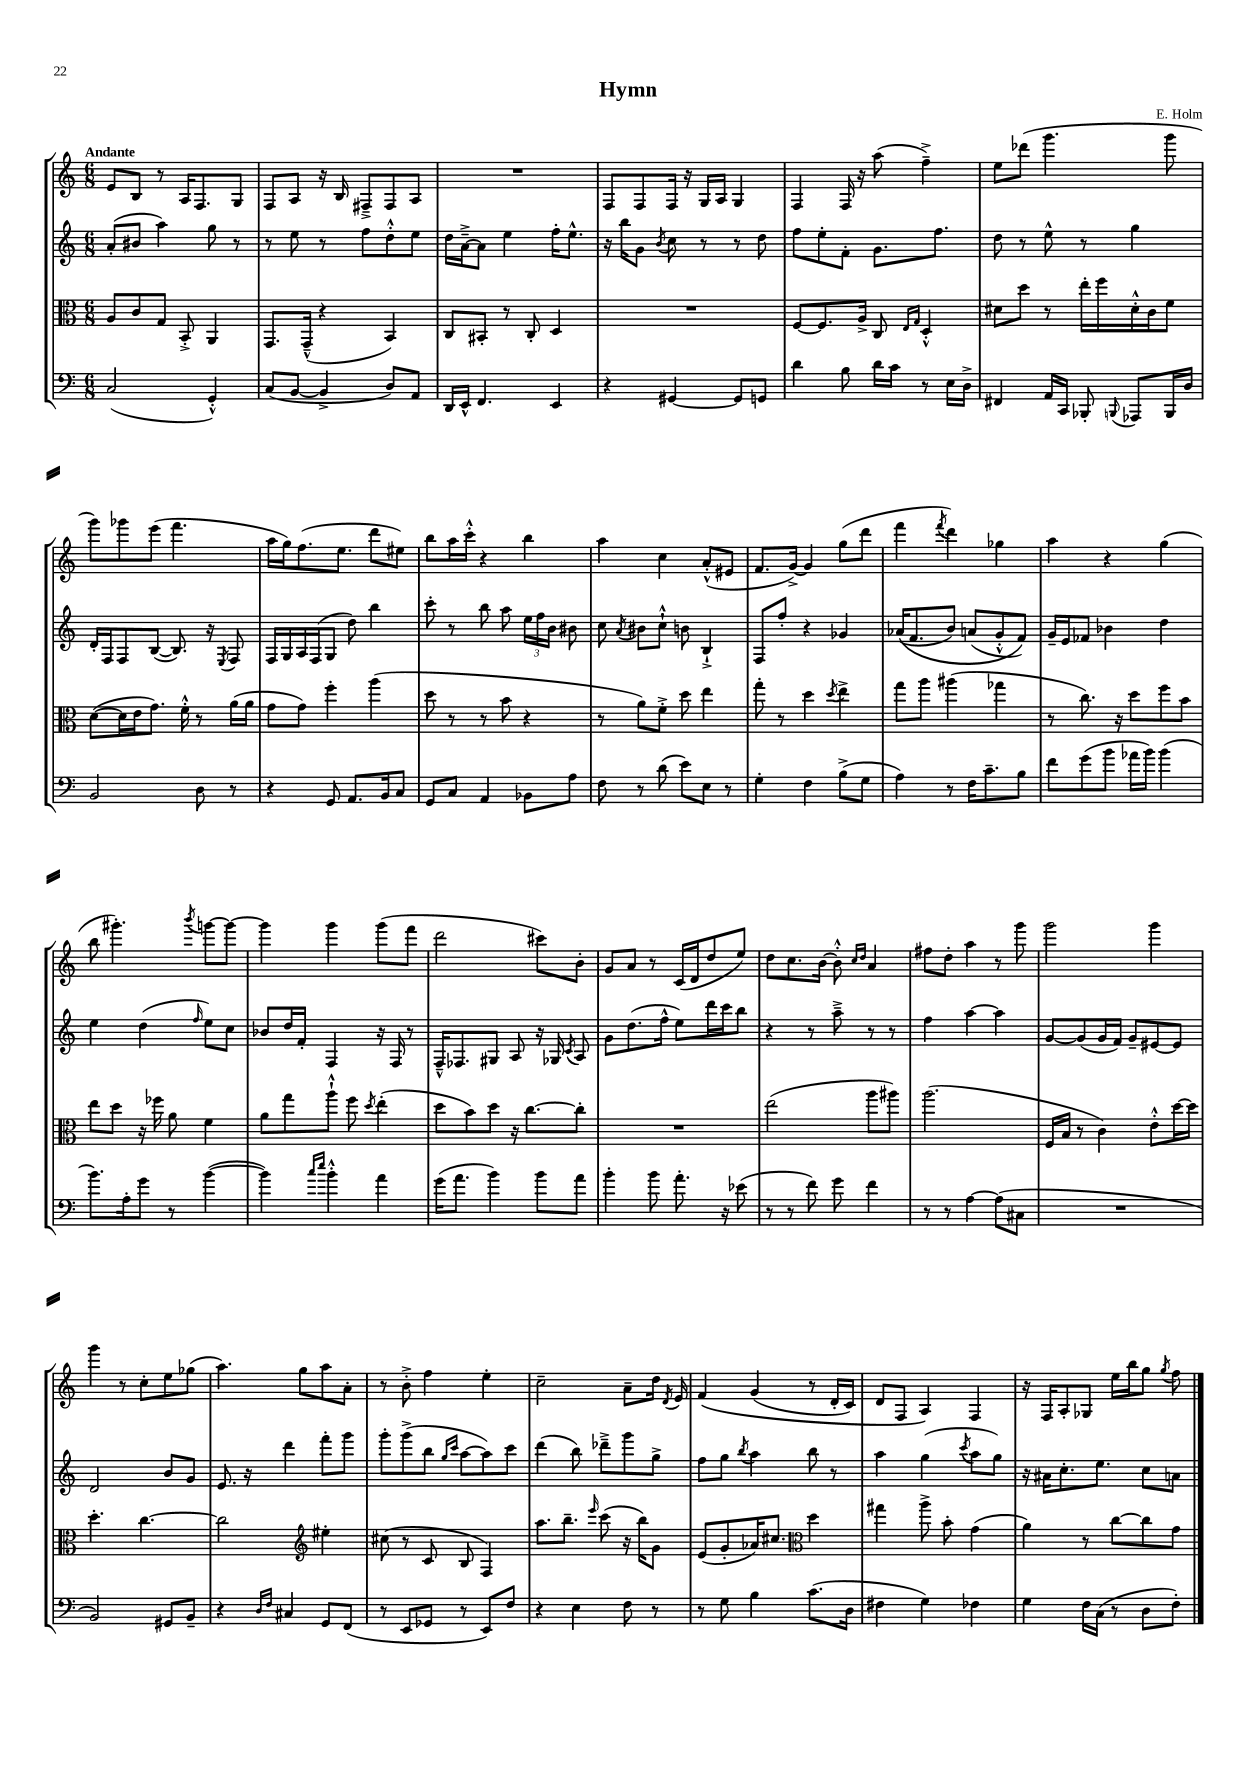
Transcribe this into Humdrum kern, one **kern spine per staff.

**kern	**kern	**kern	**kern
*staff4	*staff3	*staff2	*staff1
*clefF4	*clefC3	*clefG2	*clefG2
*k[]	*k[]	*k[]	*k[]
*M6/8	*M6/8	*M6/8	*M6/8
(2C	8A	(8a'	8e
.	8c	8b#	8B
.	8G	4aa)	8r
.	8BB'^	.	16A
.	.	.	8.F
4GG'^^)	4AA	8gg	.
.	.	8r	8G
=	=	=	=
(8C	8.GG	8r	8F
[8BB	.	8ee	8A
.	(16GG~^^	.	.
4BB^]	4r	8r	16r
.	.	.	16B
.	.	8ff	8F#~^
8D)	4BB)	8dd'^^	8F#
8AA	.	8ee	8A
=	=	=	=
16DD	8C	16dd	2.r
16EE^^	.	[16a~^	.
4.FF	8BB#'	8a]	.
.	8r	4ee	.
.	8C'	.	.
4EE	4D	16ff'	.
.	.	8.ee^^	.
=	=	=	=
4r	2.r	16r	8F
.	.	16bb	.
.	.	8g	8F
.	.	8qb	.
[4GG#	.	8cc	16F
.	.	.	16r
.	.	8r	16G
.	.	.	16A
8GG#]	.	8r	4G
8GG	.	8dd	.
=	=	=	=
4d	[8F	8ff	4F
.	8.F]	8ee'	.
8B	.	8f'	16F
.	16A^	.	16r
16d	8C	8.g	(8aa
16c	.	.	.
.	16qqE	.	.
.	16qqG	.	.
8r	4D'^^	.	4ff~^)
.	.	8.ff	.
16E	.	.	.
16D^	.	.	.
=	=	=	=
4FF#	8d#	8dd	8ee
.	8dd	8r	(8ddd-
16AA	8r	8ee^^	4.ggg
16CC	.	.	.
8BBB-'	16ee'	8r	.
.	16ff	.	.
8qqBBB	.	.	.
8AAA-	16d#'^^	4gg	.
.	16c	.	.
16BBB	8f	.	8ggg
16D	.	.	.
=	=	=	=
2BB	([8d	16d'	8ggg)
.	.	16F	.
.	16d]	8F	8ggg-
.	16e	.	.
.	8.g)	([8B	(8eee
.	.	8.B])	4.fff
.	16f'^^	.	.
8D	8r	.	.
.	.	16r	.
.	.	8qE	.
8r	(16a	8F	.
.	16a	.	.
=	=	=	=
4r	8g	16F	16aa
.	.	16G	16gg)
.	8g)	16A	(8.ff
.	.	(16F	.
8GG	4ff'	8G	.
.	.	.	8.ee
8.AA	.	8dd)	.
.	(4aa	4bb	8ddd
16BB	.	.	.
8C	.	.	8ee#)
=	=	=	=
8GG	8dd	8ccc'	8bb
8C	8r	8r	16aa
.	.	.	16ccc'^^
4AA	8r	8bb	4r
.	8b	8aa	.
8BB-	4r	24ee	4bb
.	.	24ff	.
.	.	24b	.
8A	.	8b#	.
=	=	=	=
8F	8r	8cc	4aa
.	.	8qa	.
8r	8a)	8b#	.
(8d	8f'^	8cc`^^	4cc
8e)	8dd	8b	.
8E	4ee	4B`^	(8a'^^
8r	.	.	8e#
=	=	=	=
4G'	8gg'	8F	8.f
.	8r	8ff'	.
.	.	.	[16g^)
4F	4dd	4r	4g]
.	8qdd	.	.
(8B^	4ee^	4g-	(8gg
8G	.	.	8ddd
=	=	=	=
4A)	8gg	&((16a-	4fff
.	.	8.f	.
.	8aa	.	.
.	.	.	8qfff
8r	(4aa#	8b)	4ddd)
16F	.	(8a	.
8.c~	.	.	.
.	4gg-	8g'^^	4gg-
8B	.	8f)&)	.
=	=	=	=
8f	8r	16g~	4aa
.	.	16e	.
(8g	8.cc)	8f-	.
8b	.	4b-	4r
.	16r	.	.
16a-	8dd	.	.
16b)	.	.	.
(4b	8ff	4dd	(4gg
.	8b	.	.
=	=	=	=
8.b)	8ee	4ee	8bb
.	8dd	.	4.ggg#')
16A'	.	.	.
8g	16r	(4dd	.
.	16ff-	.	.
8r	8a	.	.
.	.	16qqff	8qbbb
([4b	4f	8ee)	[8ggg
.	.	8cc	8ggg_
=	=	=	=
4b])	8a	8b-	4ggg]
.	8gg	16dd	.
.	.	16f'	.
16qqcc	.	.	.
16qqee	.	.	.
4b'^^	8aa`^^	4F	4ggg
.	8ff	.	.
.	8qdd	.	.
4a	(4ee'	16r	(8ggg
.	.	16F	.
.	.	8r	8fff
=	=	=	=
(16g	8dd	16F~^^	2ddd
8.a	.	8.F-	.
.	8b)	.	.
4b)	8dd	8G#	.
.	16r	8A	.
.	[8.cc	.	.
8b	.	16r	8ccc#)
.	.	16G-	.
.	.	8qc	.
8a	8cc']	8A	8b'
=	=	=	=
4b'	2.r	8g	8g
.	.	(8.dd	8a
8b	.	.	8r
.	.	16ff^^	.
8.a'	.	8ee)	(16c
.	.	.	16d
.	.	16ddd	8dd
16r	.	16ccc	.
(8e-	.	8bb	8ee)
=	=	=	=
8r	(2ee	4r	8dd
8r	.	.	8.cc
8f)	.	8r	.
.	.	.	[16b
8g	.	8aa~^	8b'^^]
.	.	.	16qqcc
.	.	.	16qqdd
4f	8aa	8r	4a
.	8aa#)	8r	.
=	=	=	=
8r	(2.aa	4ff	8ff#
8r	.	.	8dd'
[4A	.	[4aa	4aa
(8A]	.	4aa]	8r
8C#	.	.	8ggg
=	=	=	=
2.r	16F	[8g	2ggg
.	16B	.	.
.	8r	(8g]	.
.	4c)	16g	.
.	.	16f)	.
.	.	8g~	.
.	8e'^^	[8e#	4ggg
.	[16dd	8e#]	.
.	16dd]	.	.
=	=	=	=
2BB)	4.dd'	2d	4ggg
.	.	.	8r
.	[4.cc	.	8cc'
8GG#	.	8b	8ee
8BB~	.	8g	(8gg-
=	=	=	=
4r	2cc]	8.e	4.aa)
.	.	16r	.
16qqD	.	.	.
16qqF	.	.	.
4C#	.	4ddd	.
.	.	.	8gg
*	*clefG2	*	*
8GG	4ee#'	8fff'	8aa
(8FF	.	8ggg	8a'
=	=	=	=
8r	(8cc#	8ggg'	8r
8EE	8r	(8ggg^	8b'^
8GG-	8c	8bb	4ff
.	.	16qqgg	.
.	.	16qqccc	.
8r	8B	[8aa	.
8EE)	4F)	8aa])	4ee'
8F	.	8ccc	.
=	=	=	=
4r	8.aa	(4ddd	2cc~
.	8.bb~	.	.
4E	.	8bb)	.
.	16qqeee	.	.
.	(8ccc	8ddd-~^	.
8F	16r	8ggg	8a~
.	16bb)	.	.
8r	8g	8gg^	16dd
.	.	.	8qd
.	.	.	16e
=	=	=	=
8r	(8e	8ff	&(4f
8G	8g'	8gg	.
.	.	8qbb	.
4B	16a-)	4aa	(4g
.	8.cc#	.	.
*	*clefC3	*	*
(8.c	4dd	8bb	8r
.	.	8r	16d'
16D	.	.	16c)
=	=	=	=
4F#	4gg#	4aa	8d
.	.	.	8F
4G)	8aa^	(4gg	4A&)
.	8b'	.	.
.	.	8qccc	.
4F-	(4g	8aa	4F
.	.	8gg)	.
=	=	=	=
4G	4a)	16r	16r
.	.	16a#	16F
.	.	8.cc'	8A'
16F	8r	.	8G-
(16C	.	8.ee	.
8r	[8cc	.	16ee
.	.	.	16bb
8D	8cc]	8cc	8gg
.	.	.	8qgg
8F')	8g	8a	8ff
==	==	==	==
*-	*-	*-	*-
